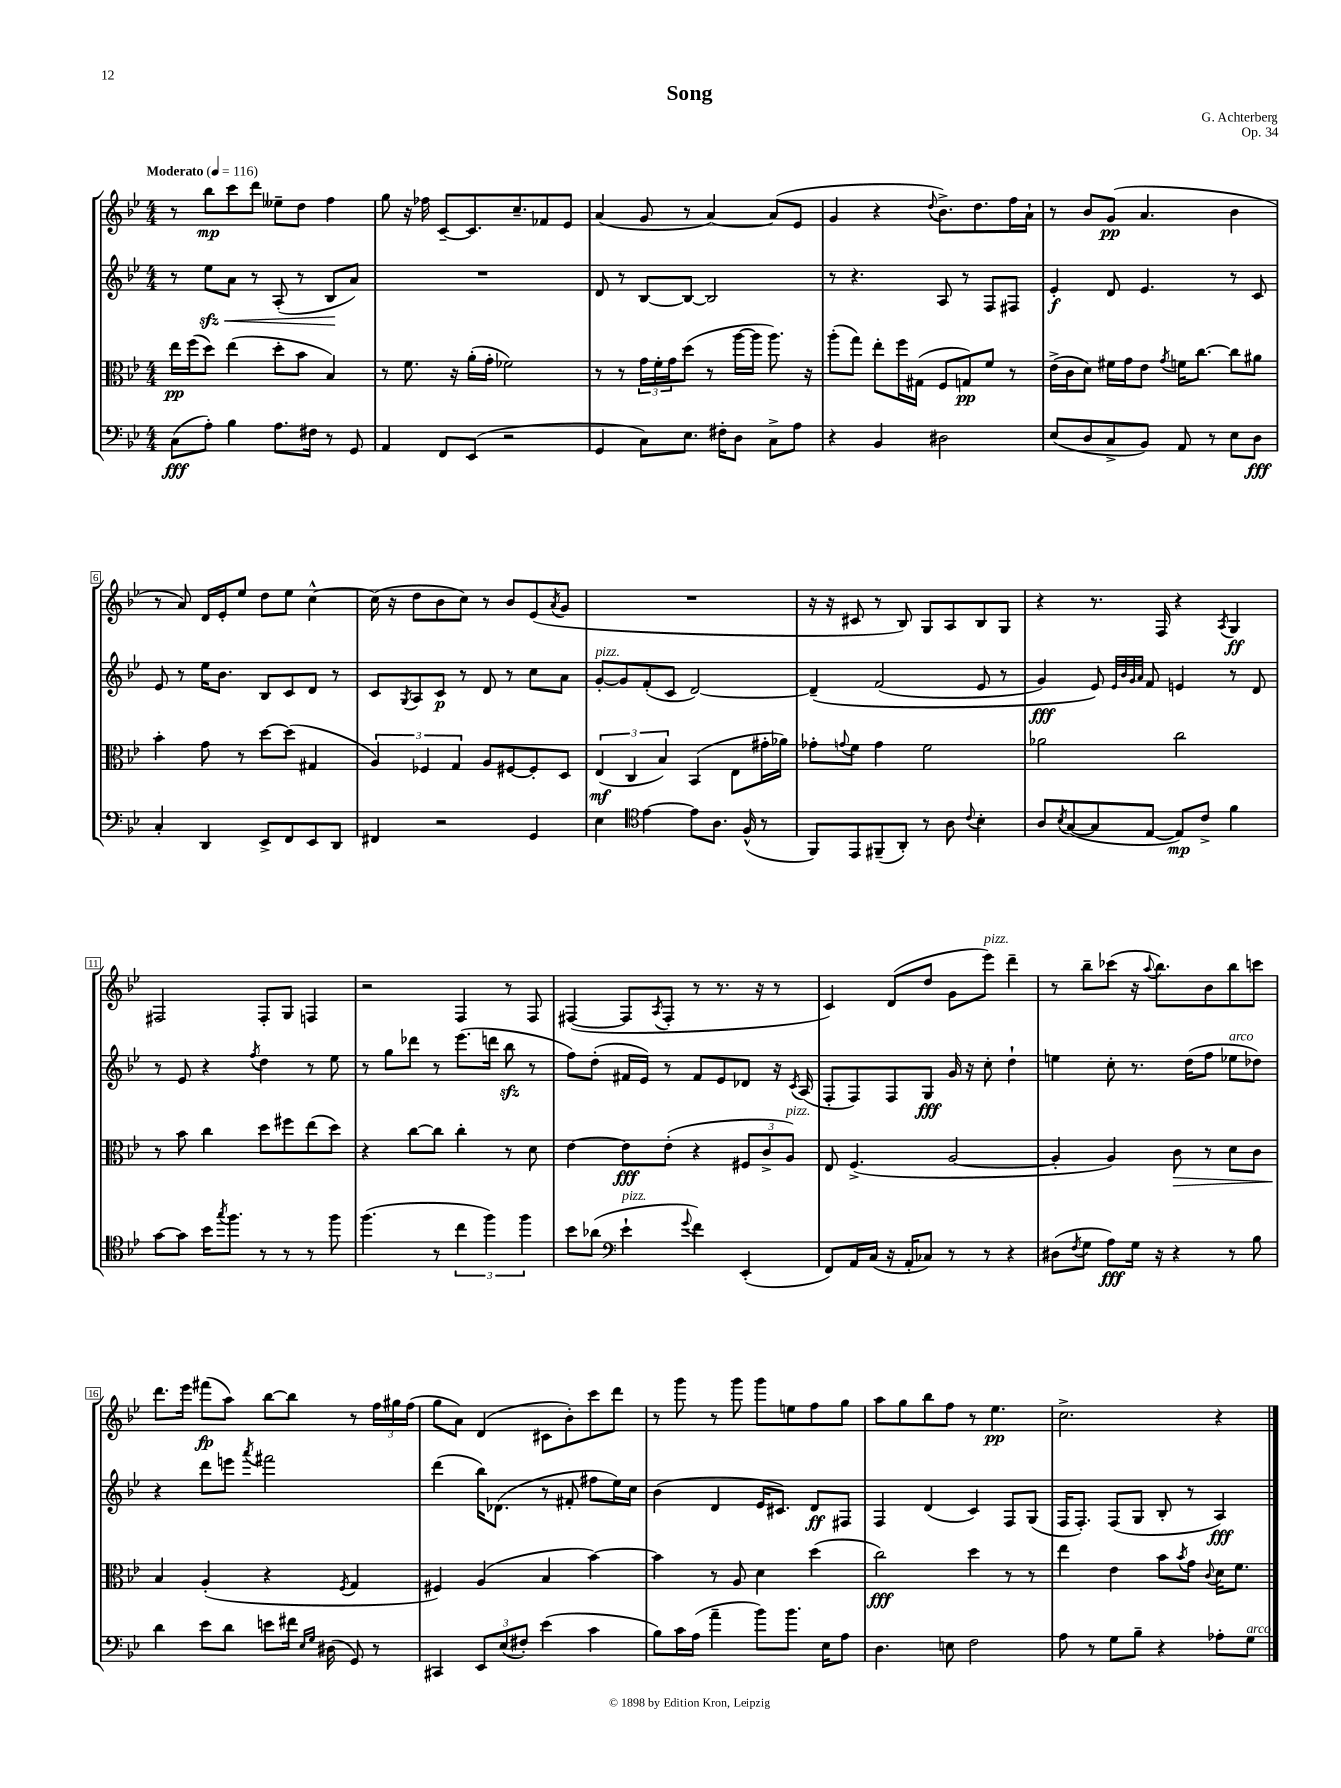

**kern	**kern	**kern	**kern
*staff4	*staff3	*staff2	*staff1
*clefF4	*clefC3	*clefG2	*clefG2
*k[b-e-]	*k[b-e-]	*k[b-e-]	*k[b-e-]
*M4/4	*M4/4	*M4/4	*M4/4
*MM116	*MM116	*MM116	*MM116
(8C	16ee-	8r	8r
.	(16ff	.	.
8A')	8dd)	8ee-	8bb-
4B-	(4ee-	8a	8ccc
.	.	8r	8ddd
8.A	8dd'	(8A'	8ee--~
.	8b-	8r	8dd
16F#	.	.	.
8r	4B-)	8B-	4ff
8GG	.	8a)	.
=	=	=	=
4AA	8r	1r	8gg
.	8.f	.	16r
.	.	.	16ff-
8FF	.	.	[8c~
.	16r	.	.
(8EE-	(16a'	.	8.c]
.	16g'	.	.
2r	2f-)	.	.
.	.	.	8.cc~
.	.	.	8f-
.	.	.	8e-
=	=	=	=
4GG	8r	8d	(4a
.	8r	8r	.
8C)	24g	[8B-	8g
.	24f'	.	.
.	24g	.	.
8.E-	(8dd	8B-_	8r
.	8r	2B-]	[4a)
16F#'	.	.	.
8D	[16aa	.	.
.	16aa]	.	.
8C^	8.aa)	.	(8a]
8A	.	.	8e-
.	16r	.	.
=	=	=	=
4r	(8aa'	8r	4g
.	8gg)	4.r	.
4BB-	8ee-'	.	4r
.	16ff	.	.
.	(16G#	.	.
.	.	.	8qqdd
2D#	8F	8A	8.b-^)
.	8G)	8r	.
.	.	.	8.dd
.	8f	8F	.
.	8r	8F#	16ff
.	.	.	16a`
=	=	=	=
(8E-	(16e-^	4e-'	8r
.	16c	.	.
8D	8d)	.	8b-
8C^	16f#	8d	(8g
.	16g	.	.
8BB-)	8e-	4.e-	4.a
.	8qg	.	.
8AA	16f	.	.
.	[8.cc	.	.
8r	.	.	.
8E-	8cc]	8r	4b-
8D	8a#	8c	.
=	=	=	=
4C'	4b-'	8e-	8r
.	.	8r	8a)
4DD	8g	16ee-	16d
.	.	8.b-	16e-'
.	8r	.	8ee-
8EE-^	[8dd	8B-	8dd
8FF	(8dd]	8c	8ee-
8EE-	4G#	8d	[4cc^^
8DD	.	8r	.
=	=	=	=
4FF#	6A)	8c	(16cc]
.	.	.	16r
.	.	8qG	.
.	.	8A	8dd
.	6F-	.	.
2r	.	8c	8b-
.	6G	.	.
.	.	8r	8cc)
.	8A	8d	8r
.	[8F#	8r	8b-
4GG	8F#']	8cc	(8e-
.	.	.	8qa
.	8D	8a	8g
=	=	=	=
4E-	(6E-	[8g'	1r
.	.	8g]	.
.	6C	.	.
*clefC4	*	*	*
[4e-	.	(8f'	.
.	6B-)	.	.
.	.	8c	.
8e-]	(4BB-	[2d)	.
8.A	.	.	.
.	8E-	.	.
(16F^^	.	.	.
8r	16g#'	.	.
.	16a-)	.	.
=	=	=	=
8FF)	8g-'	&(4d~]	16r
.	.	.	16r
.	8qqg	.	.
8EE-	8f	.	8c#
(8FF#~	4g	(2f	8r
8AA')	.	.	8B-)
8r	2f	.	8G
8A	.	.	8A
8qqc	.	.	.
4B-'	.	8e-	8B-
.	.	8r	8G
=	=	=	=
8A	2a-	4g)	4r
8qB-	.	.	.
([8G	.	.	.
8G]	.	8e-&)	8.r
.	.	32qqe-	.
.	.	32qqb-	.
.	.	32qqg	.
.	.	32qqa	.
[8E-	.	8f	.
.	.	.	16F
8E-])	2cc	4e	4r
8c^	.	.	.
.	.	.	8qA
4f	.	8r	4G
.	.	8d	.
=	=	=	=
[8g	8r	8r	2F#
8g]	8b-	8e-	.
16b-	4cc	4r	.
8qgg	.	.	.
8.ff	.	.	.
.	.	8qff	.
8r	8dd	4dd	8F#'
8r	8ff#	.	8G
8r	(8ee-	8r	4F
8ff	8dd)	8ee-	.
=	=	=	=
(4.ff	4r	8r	2r
.	.	8gg	.
.	[8cc	8ddd-	.
8r	8cc]	8r	.
6cc	4cc'	(8.eee-	4F
6ff)	.	.	.
.	.	16ddd	.
.	8r	8bb-	8r
6ff	.	.	.
.	8d	8r	8F
=	=	=	=
8b-	[4e-	8ff)	([4F#
(8a-	.	(8dd'	.
*clefF4	*	*	*
4e-`	8e-]	16f#	8F#]
.	.	16e-)	.
.	.	.	8qA
.	(8e-'	8r	8F#'
8qqg	.	.	.
4f)	4r	8f#	8r
.	.	8e-	8.r
(4EE-'	12F#	8d-	.
.	.	.	16r
.	12c^	.	.
.	.	16r	8r
.	12A)	.	.
.	.	8qc	.
.	.	(16A	.
=	=	=	=
8FF)	8E-	8F'	4c)
16AA	(4.F^	8F)	.
(16C	.	.	.
16r	.	8F	(8d
16AA'	.	.	.
8C-)	.	8G	8dd
8r	[2A	16g	8g
.	.	16r	.
8r	.	8cc'	8eee-)
4r	.	4dd`	4ddd~
=	=	=	=
(8D#	4A']	4ee	8r
8qF	.	.	.
8G	.	.	8bb-~
8A)	4A)	8cc'	(8ccc-
16G	.	8.r	16r
.	.	.	8qqaa
16r	.	.	8.bb-)
4r	8c	.	.
.	.	(16dd	.
.	8r	8ff	8b-
8r	8d	8ee-	8bb-
8B-	8c	8dd-)	8ccc
=	=	=	=
4d	4B-	4r	8.ddd
.	.	.	16eee-
8e-	(4A'	8ddd	(8fff#
8d	.	8eee	8aa)
.	.	8qaaa	.
8e	4r	2fff#	[8bb-
16f#	.	.	8bb-]
16qqE-	.	.	.
16qqG	.	.	.
(16D#	.	.	.
.	8qF	.	.
8GG)	4G	.	8r
8r	.	.	24ff
.	.	.	24gg#
.	.	.	(24ff
=	=	=	=
4CC#	4F#)	(4ddd	8gg
.	.	.	8a)
12EE-	(4A	16bb-)	(4d
.	.	(8.d-	.
(12E-	.	.	.
12F#')	.	.	.
(4e-	4B-	8r	8c#
.	.	8f#'	8b-')
4c	[4b-)	8ff#	8ccc
.	.	16ee-)	8ddd
.	.	16cc	.
=	=	=	=
8B-)	4b-]	(4b-	8r
16c	.	.	8ggg
(16A	.	.	.
4a~	8r	4d	8r
.	8A	.	8ggg
8b-)	4d	16e-	8ggg
.	.	8.c#)	.
8.b-	.	.	8ee
.	(4dd	8d	8ff
16E-	.	.	.
8A	.	8F#	8gg
=	=	=	=
4.D	2cc)	4F	8aa
.	.	.	8gg
.	.	(4d	8bb-
8E	.	.	8ff
2F	4dd	4c)	8r
.	.	.	4.ee-
.	8r	8F	.
.	8r	(8G	.
=	=	=	=
8A	4ee-	16F	2.cc^
.	.	8.F')	.
8r	.	.	.
8G	4e-	(8F	.
8B-~	.	8G	.
4r	8b-	8B-'	.
.	8qb-	.	.
.	8g	8r	.
.	8qqc	.	.
8A-'	16d	4A)	4r
.	8.f	.	.
8G	.	.	.
==	==	==	==
*-	*-	*-	*-
